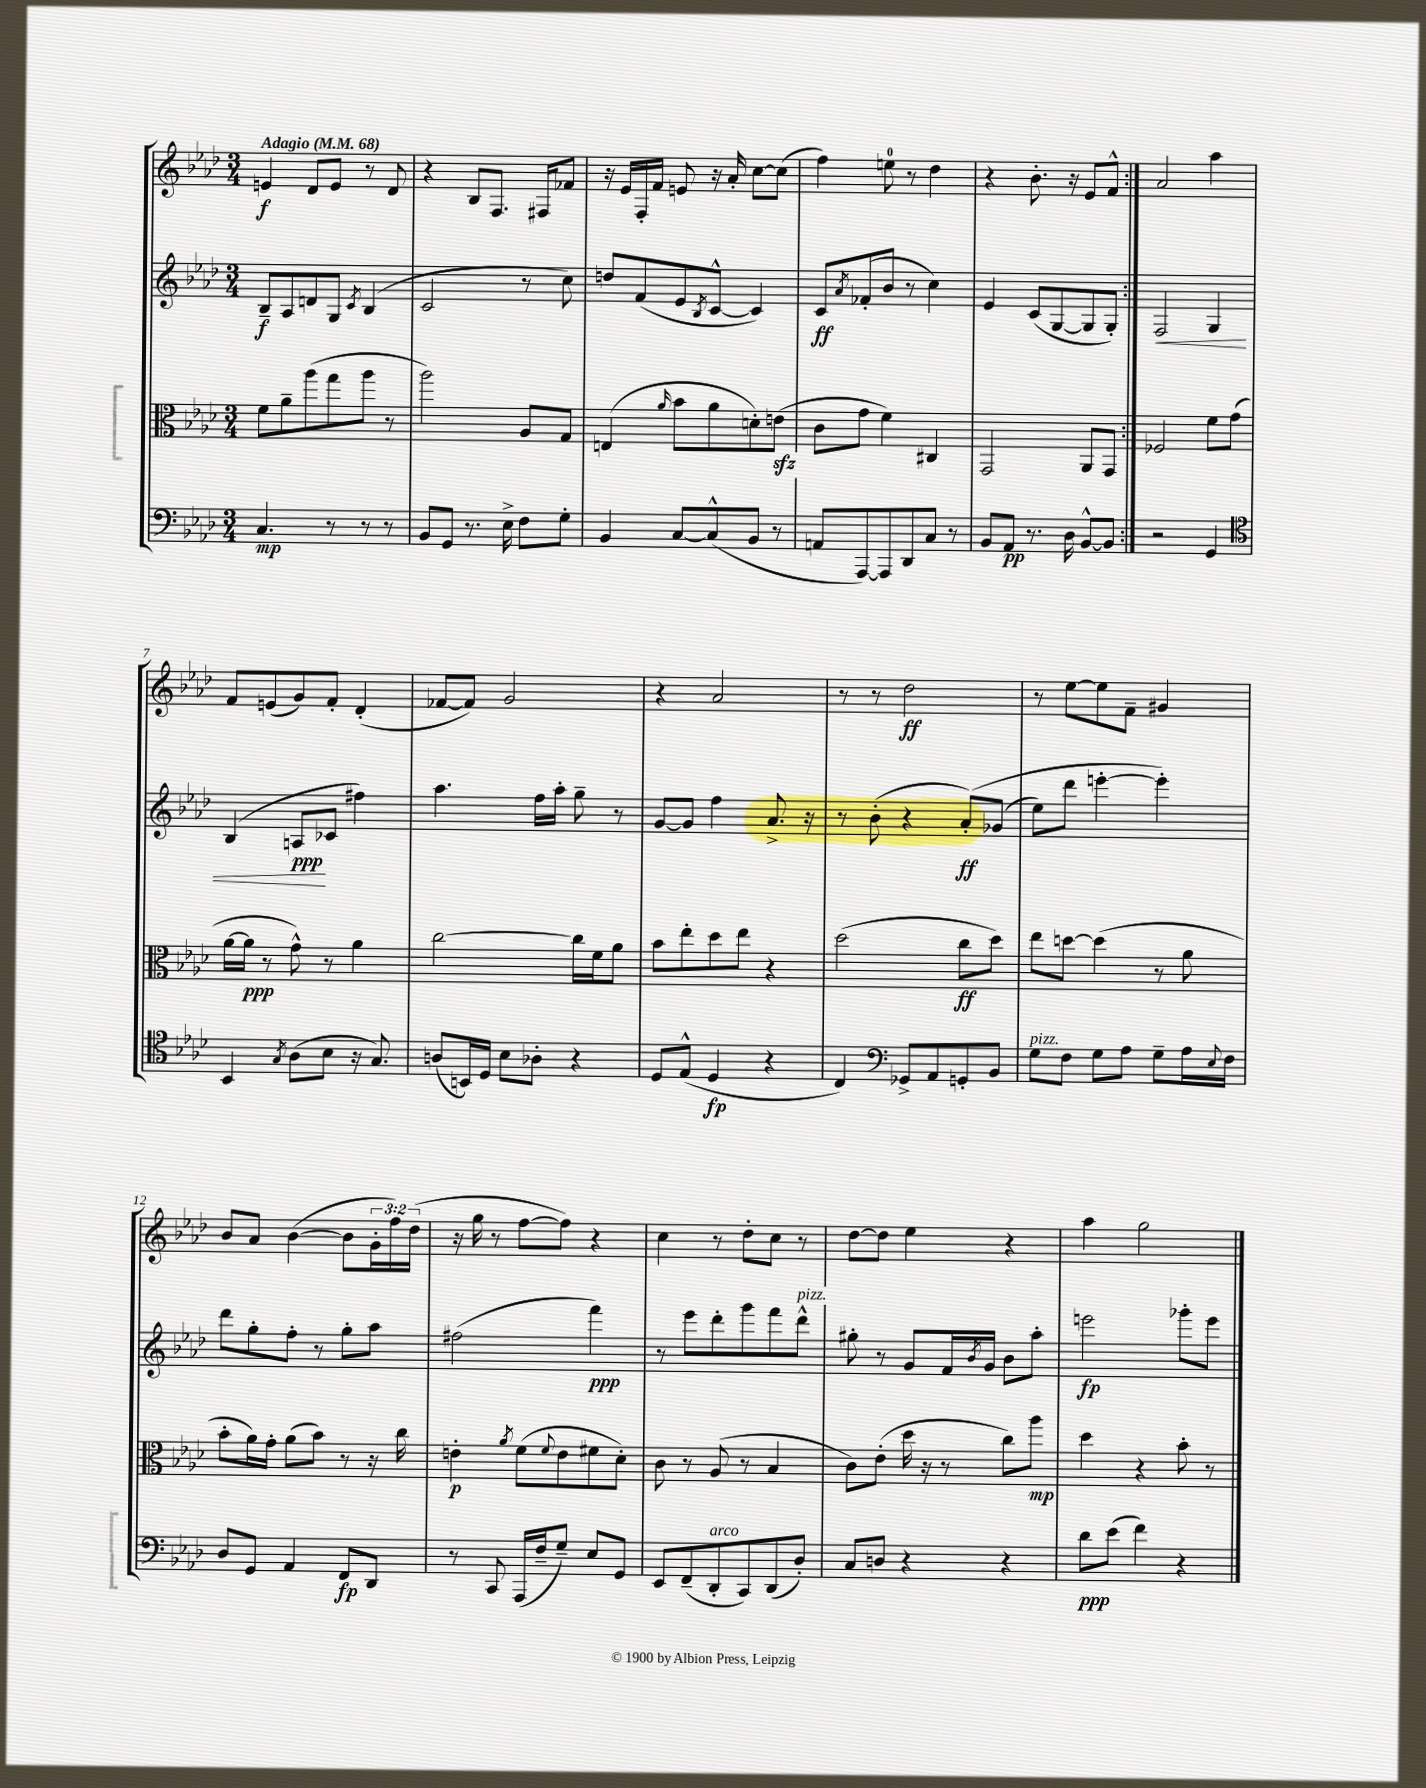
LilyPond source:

<<
\new StaffGroup <<
\new Staff = "s0" {
    \clef treble \key aes \major \numericTimeSignature \time 3/4 \override Staff.TupletNumber.text = #tuplet-number::calc-fraction-text \tempo "Adagio" 4 = 68
    \repeat volta 2 { e'4\f des'8 e'8 r8 des'8 |
    r4 bes8 f8. fis16 fes'8 |
    r16 ees'16 f16-. f'16 e'8 r16 aes'16-. c''8~ c''8( |
    f''4) e''8-0 r8 des''4 |
    r4 bes'8.-. r16 ees'8 f'8-^ | }
    aes'2 aes''4 |
    f'8 e'8( g'8) f'8-. des'4-.( |
    fes'8~ fes'8) g'2 |
    r4 aes'2 |
    r8 r8 des''2\ff |
    r8 ees''8~ ees''8 f'8-- gis'4 |
    bes'8 aes'8 bes'4~( bes'8 \tuplet 3/2 { g'16-. f''16) des''16( } |
    r16 g''16 r8 f''8~ f''8) r4 |
    c''4 r8 des''8-. c''8 r8 |
    des''8~ des''8 ees''4 r4 |
    aes''4 g''2 \bar "|." |
}
\new Staff = "s1" {
    \clef treble \key aes \major \numericTimeSignature \time 3/4
    \repeat volta 2 { bes8--\f aes8 d'8 g8 \acciaccatura { c'8 } bes4( |
    c'2 r8 c''8) |
    d''8 f'8( ees'8 \acciaccatura { bes8 } c'8~-^ c'4) |
    c'8\ff \acciaccatura { aes'8 } fes'8-.( bes'8 r8 c''4) |
    ees'4 c'8( g8~ g8 g8-.) | }
    f2\< g4 |
    bes4( a8\ppp\! ces'8 fis''4) |
    aes''4. f''16 aes''16-. g''8-- r8 |
    g'8~ g'8 f''4 aes'8.-> r16 |
    r8 bes'8-.( r4 aes'8-.\ff)\( ges'8( |
    ees''8) des'''8 e'''4~-. e'''4-.\) |
    des'''8 g''8-. f''8-. r8 g''8-. aes''8 |
    fis''2( f'''4\ppp) |
    r8 ees'''8 des'''8-. g'''8 f'''8 des'''8-^^\markup { \italic "pizz." } |
    gis''8-. r8 g'8 f'16 \acciaccatura { bes'8 } g'16 bes'8 aes''8-. |
    e'''2\fp ges'''8-. e'''8 \bar "|." |
}
\new Staff = "s2" {
    \clef alto \key aes \major \numericTimeSignature \time 3/4
    \repeat volta 2 { f'8 aes'8-- aes''8( g''8 aes''8 r8 |
    aes''2) aes8 g8 |
    e4( \grace { aes'16 } bes'8 aes'8 d'8-.) e'8\sfz( |
    c'8 g'8 f'4) cis4 |
    g,2 aes,8 g,8 | }
    fes2 f'8 g'8( |
    aes'16~ aes'16\ppp r8 g'8-^) r8 aes'4 |
    c''2~ c''16 f'16 aes'8 |
    bes'8 ees''8-. des''8 ees''8 r4 |
    des''2( c''8\ff des''8) |
    ees''8 d''8~ d''4( r8 aes'8 |
    bes'8-. aes'16) g'16-. aes'8( bes'8) r8 r16 c''16 |
    e'4-.\p \acciaccatura { aes'8 } f'8( \appoggiatura { f'8 } e'8 fis'8 des'8-.) |
    c'8 r8 aes8( r8 bes4 |
    c'8) ees'8-.( des''16 r16 r8 c''8) aes''8\mp |
    des''4 r4 bes'8-. r8 \bar "|." |
}
\new Staff = "s3" {
    \clef bass \key aes \major \numericTimeSignature \time 3/4
    \repeat volta 2 { c4.\mp r8 r8 r8 |
    bes,8 g,8 r8. ees16-> f8 g8-. |
    bes,4 c8~ c8-^( bes,8 r8 |
    a,8 aes,,8~) aes,,8 des,8 c8 r8 |
    bes,8 aes,8\pp r8. des16 bes,8~-^ bes,8 | }
    r2 g,4 |
    \clef tenor bes,4 \acciaccatura { g8 } aes8( bes8 r16 g8.) |
    a8( b,16) des16 bes8 aes8-. r4 |
    des8 ees8-^( des4\fp r4 |
    c4) \clef bass ges,8-> aes,8 g,8-. bes,8 |
    g8^\markup { \italic "pizz." } f8 g8 aes8 g8-- aes16 \appoggiatura { ees8 } f16 |
    des8 g,8 aes,4 f,8\fp des,8 |
    r8 c,8 aes,,16( f16-- g8--) ees8 g,8 |
    ees,8 f,8--( des,8-.^\markup { \italic "arco" } c,8) des,8( des8-.) |
    c8 d8 r4 r4 |
    des'8\ppp ees'8( f'4) r4 \bar "|." |
}
>>
>>
